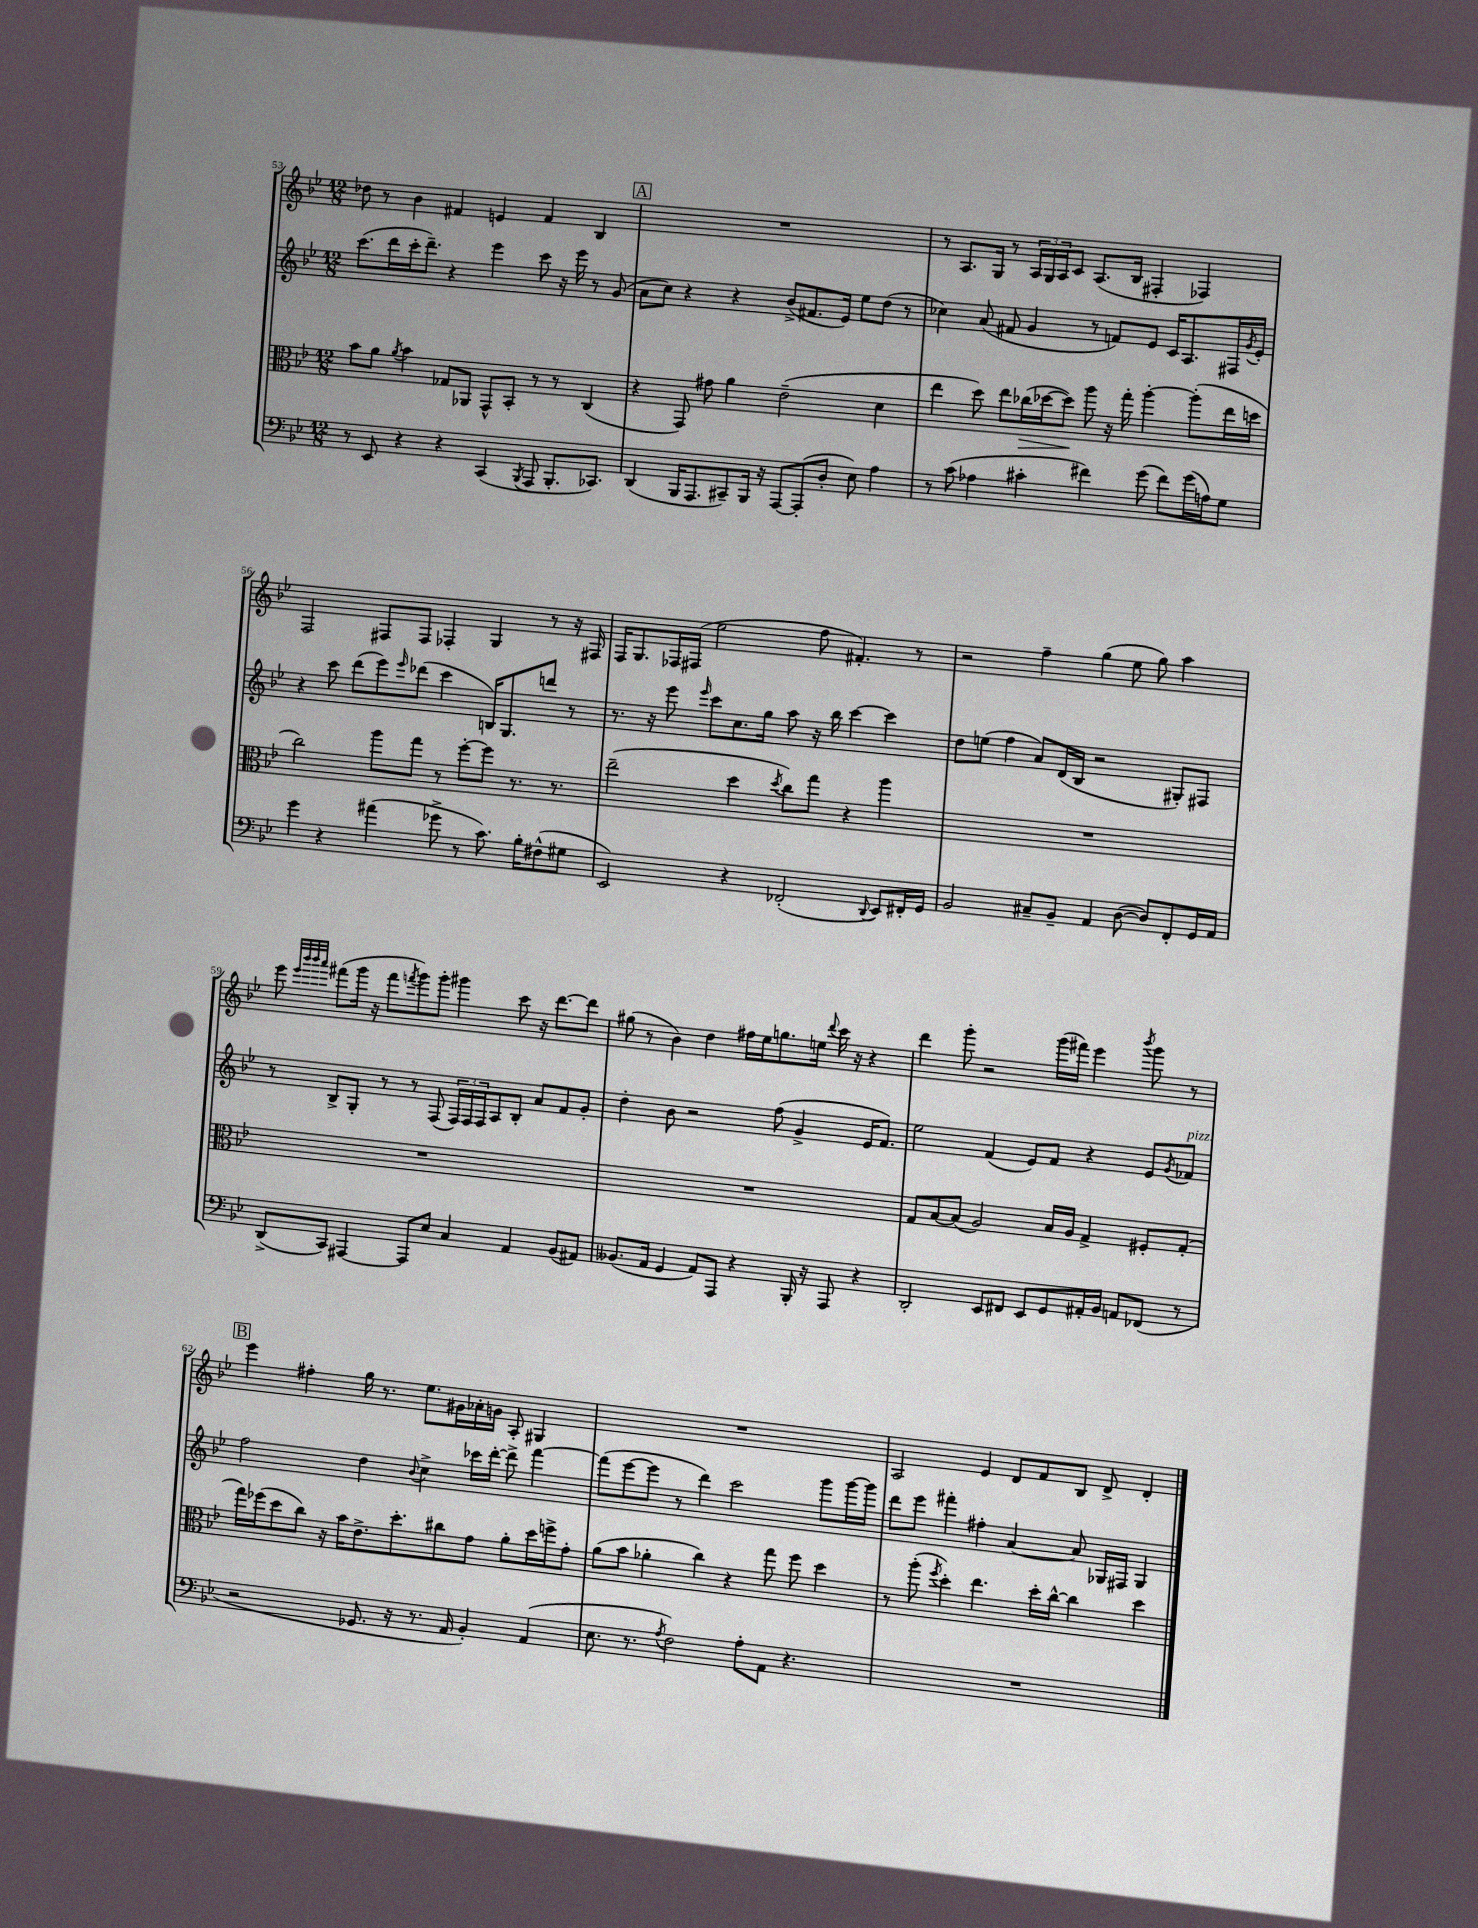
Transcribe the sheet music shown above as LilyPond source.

<<
\new StaffGroup <<
\new Staff = "s0" {
    \clef treble \key bes \major \numericTimeSignature \time 12/8
    des''8 r8 bes'4 fis'4 e'4 fis'4 bes4 |
    \mark \markup { \box "A" } R1. |
    r8 a8. g16 r8 \tuplet 3/2 { a16 g16 a16 } c'8 a8.( bes16 fis4-. fes4) |
    f2 fis8 fis8 fes4-. g4 r8 r16 fis16 |
    f16 g8. fes16 fis16( ees''2 f''8 fis'4.-.) r8 |
    r2 f''4-- g''4( ees''8 g''8) a''4 |
    ees'''8 \grace { ees'''32 bes'''32 bes'''32 a'''32 } fis'''8( g'''16 r16 fis'''8 \acciaccatura { f'''8 } g'''8) g'''8-. gis'''4 c'''8 r16 d'''8.~ d'''8 |
    gis''8( r8 bes'4) d''4 fis''16 ees''16 g''8. e''16 \appoggiatura { d'''8 } c'''16 r16 r4 |
    d'''4 g'''8-. r2 g'''16( fis'''16) ees'''4 \acciaccatura { bes'''8 } g'''8 r8 |
    \mark \markup { \box "B" } ees'''4 fis''4-. g''16 r8. ees''8. gis'16 aes'16-. g'16 a8-. gis4 |
    R1. |
    a2 ees'4 d'8 f'8 bes8 d'8-> d'4-. \bar "|." |
}
\new Staff = "s1" {
    \clef treble \key bes \major \numericTimeSignature \time 12/8
    c'''8.( d'''16 c'''16-. d'''8.--) r4 ees'''4 c'''8 r16 ees'''16 r8 g'8( |
    \mark \markup { \box "A" } a'8 c''8) r4 r4 bes'8->( fis'8. ees'16) ees''8 d''8( r8 |
    ces''4) a'8( fis'8 g'4 r8 f'8) ees'8 c'16 a8. fis16 \acciaccatura { g'8 } ees'16-. |
    r4 c'''8 d'''8( ees'''8) \grace { ees'''16 } des'''8( c'''4 b16) g8. d'''8 r8 |
    r8. r16 ees'''8 \grace { ees'''16 } c'''8 c''8. g''16 a''8 r16 bes''16 c'''4~ c'''4 |
    d''8 e''8( f''4 a'8) d'16( bes16 r2 gis8-.) fis8 |
    r8 bes8-> g8-. r8 r8 f8( \tuplet 3/2 { f16) f16 f16 } a8 bes8-. a'8 f'8 g'8-. |
    d''4-. bes'8 r2 f''8( g'4-> ees'16 f'8.) |
    ees''2 f'4( ees'8) f'8 r4 ees'8 \acciaccatura { g'8 } fes'8^\markup { \italic "pizz." } |
    \mark \markup { \box "B" } f''2 d''4 \appoggiatura { bes'8 } c''4-> ces'''16 d'''16~-. d'''8-> f'''4~ |
    f'''8( ees'''8~ ees'''8 r8 d'''4) c'''2 g'''8 g'''16~ g'''16 |
    d'''8 ees'''8 fis'''4-. fis''4-. a'4~ a'8 ges16 fis16 ges4 \bar "|." |
}
\new Staff = "s2" {
    \clef alto \key bes \major \numericTimeSignature \time 12/8
    bes'8 a'8 \acciaccatura { a'8 } bes'4 ges8 aes,8 g,8-^ bes,8-. r8 r8 c4( |
    \mark \markup { \box "A" } r4 g,8) gis'8 a'4 ees'2--( d'4 |
    ees''4 d''8) ees''8 ces''16\>( des''16~ des''8\!) a''8 r16 g''16-. a''4~-. a''8-.( ees''16 d''16 |
    c''2) a''8 g''8 r8 f''8~-. f''8 r8. r8. |
    ees''2--( d''4 \acciaccatura { d''8 } c''8) g''8 r4 a''4 |
    R1. |
    R1. |
    R1. |
    g8 bes8~ bes8( a2) bes16 a16 g4-> fis8-. g8-.( |
    \mark \markup { \box "B" } g''16) fes''16( d''8 c''8) r16 bes'16 ees'8.-> d''8.-. cis''8 g'8 a'8-. d''16 f''16-> g'8-. |
    a'8( bes'8 aes'4-. c''4) r4 g''8 f''8 d''4 |
    r8 a''8-.( \acciaccatura { f''8 } d''4-.) ees''4. d''16-. c''16~-^ c''4 d''4 \bar "|." |
}
\new Staff = "s3" {
    \clef bass \key bes \major \numericTimeSignature \time 12/8
    r8 ees,8 r4 r4 c,4( \acciaccatura { bes,,8 } a,,8 bes,,8.-. ces,8.) |
    \mark \markup { \box "A" } d,4( bes,,16 a,,8. cis,8--) bes,,16 r16 a,,8~ a,,8-.( d8-. ees8) a4 |
    r8 c'8( aes4 cis'4-. fis'4) g'8( fis'8) g'16( a16) g8 |
    g'4 r4 ais'4( ges'8-> r8 c'8.) bes16-. fis8-^( gis8 |
    ees,2) r4 fes,2-.( \appoggiatura { d,8 } ees,8) fis,16-. g,16 |
    bes,2 cis8-- bes,8-- a,4 d8~( d8) f,8-. g,16 a,16 |
    d,8->( c,8) ais,,4~ ais,,8 ees8 c4 a,4 bes,8( ais,8) |
    beses,8.( a,16 g,4 a,8) a,,8 r4 bes,,16-. r16 a,,8 r4 |
    d,2-. ees,8 fis,8 ees,8 g,8 ais,16-. bes,16 a,8 fes,8( r8 |
    \mark \markup { \box "B" } r2 ges,8. r16 r8. a,16 bes,4-.) a,4( |
    ees8. r8. \acciaccatura { a8 } f2) a8-. a,8 r4. |
    R1. \bar "|." |
}
>>
>>
\layout { \context { \Score currentBarNumber = #53 } }
